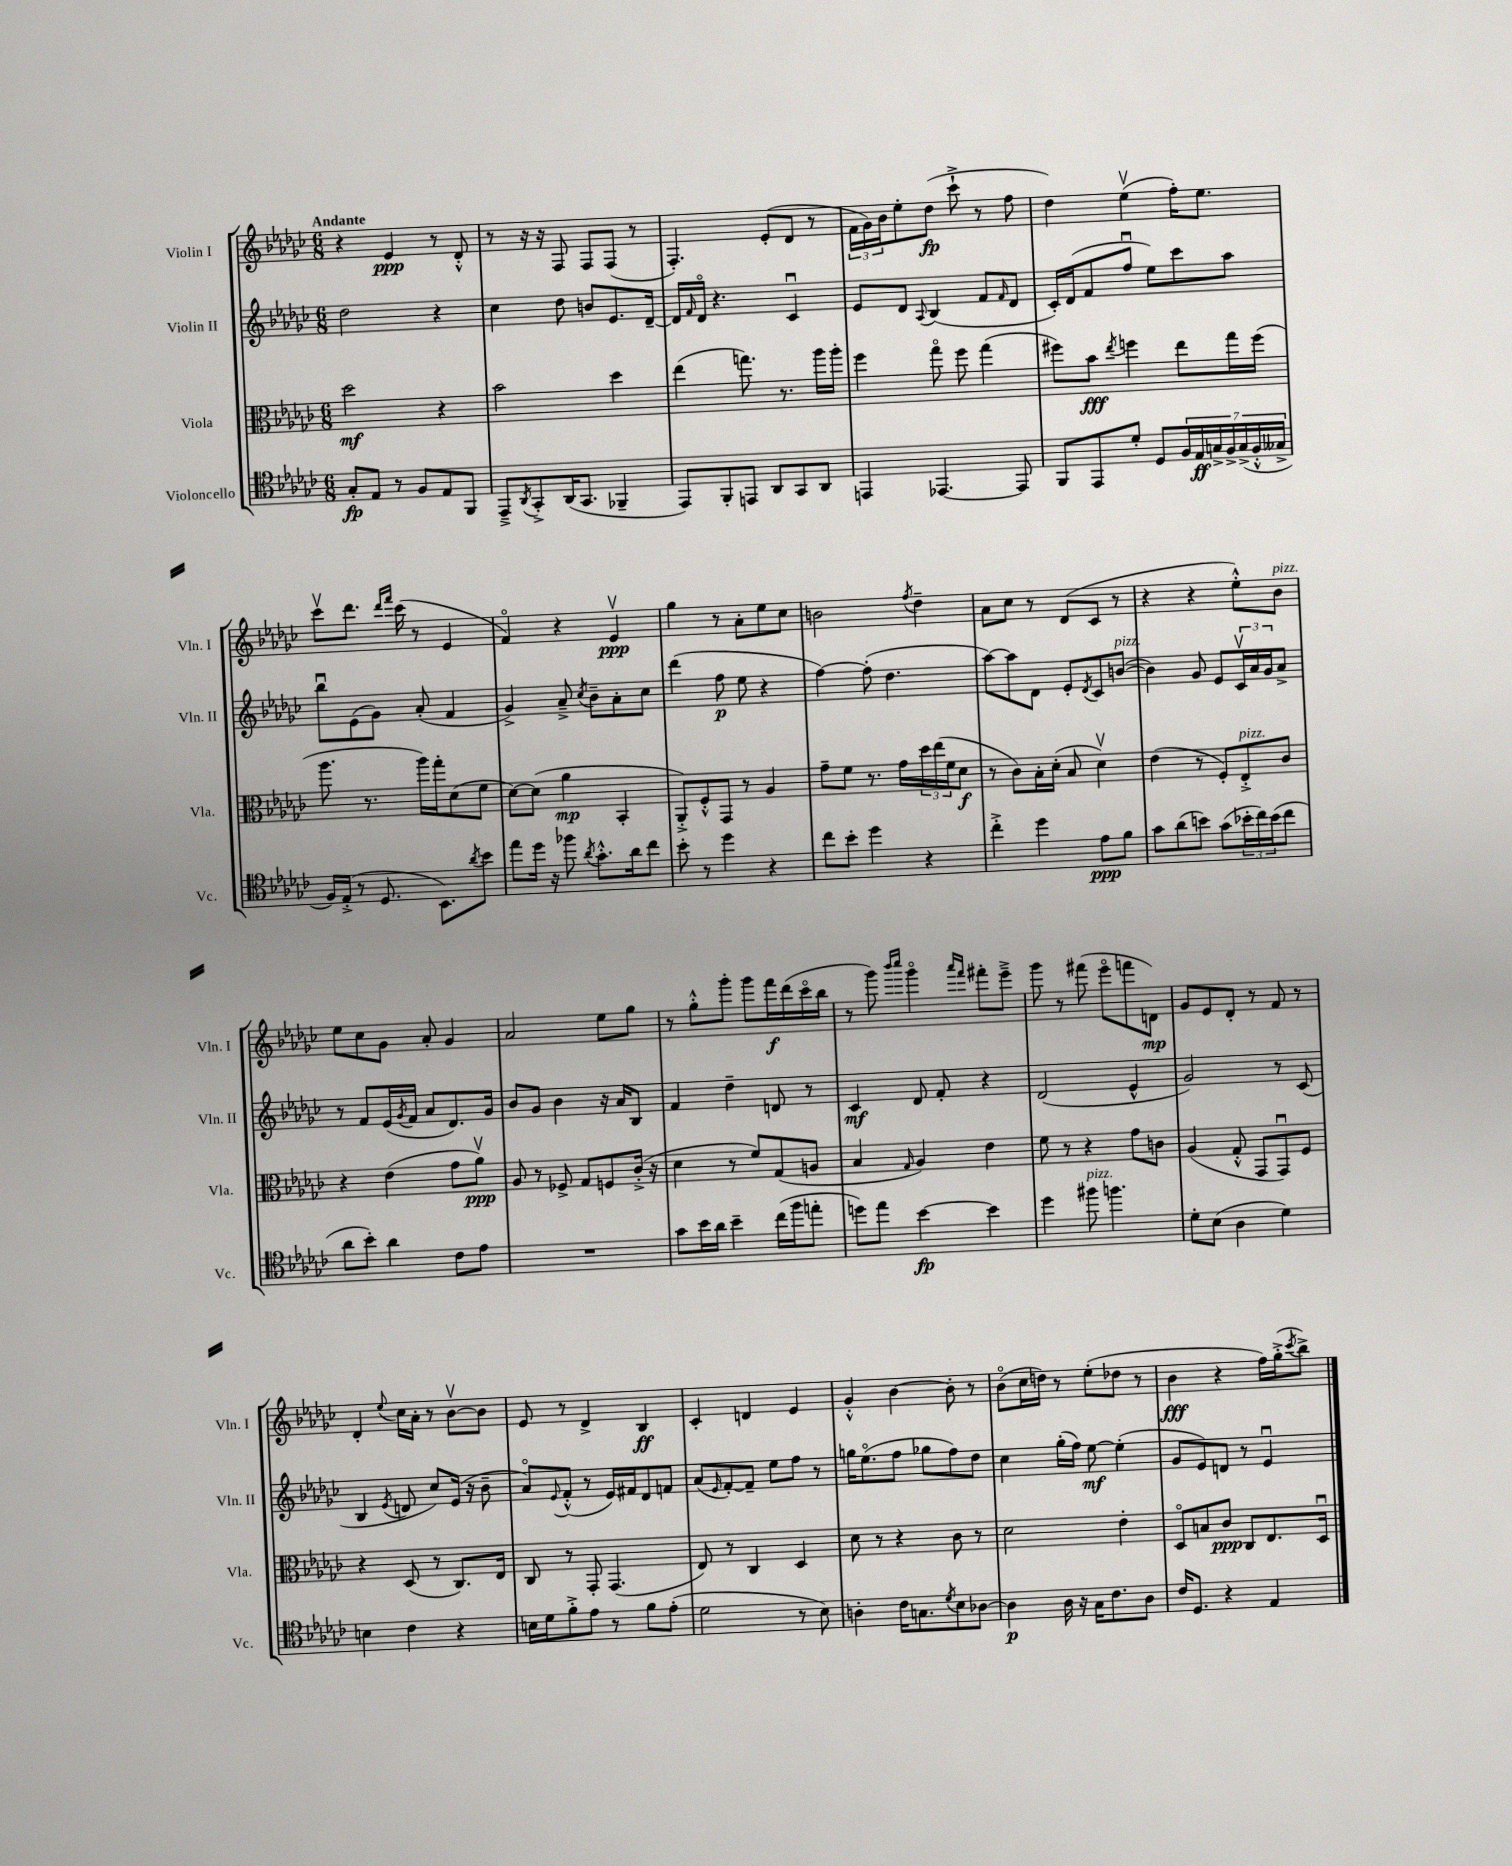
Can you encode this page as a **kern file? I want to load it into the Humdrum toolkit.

**kern	**kern	**kern	**kern
*staff4	*staff3	*staff2	*staff1
*clefC4	*clefC3	*clefG2	*clefG2
*k[b-e-a-d-g-c-]	*k[b-e-a-d-g-c-]	*k[b-e-a-d-g-c-]	*k[b-e-a-d-g-c-]
*M6/8	*M6/8	*M6/8	*M6/8
8G-'/L	2dd-\	2dd-\	4r
8E-/J	.	.	.
8r	.	.	4e-/
8F/L	.	.	.
8E-/	4r	4r	8r
8FF/J	.	.	8d-'^^/
=	=	=	=
8EE-~^/L	2b-\	4cc-\	8r
8qAA-/	.	.	.
8GG-'^/	.	.	16r
.	.	.	16r
(16AA-/K	.	8dd-\	8F/
8.GG-/J	.	.	.
.	.	8b/L	8F/L
4FF-~/	4dd-\	8.e-/	(8F/J
.	.	.	8r
.	.	[16d-~/Jk	.
=	=	=	=
8EE-/L)	(4ee-\	16d-/]LL	4.F'/)
.	.	16qqf/	.
.	.	16d-o/JJ	.
8FF'/	.	4.r	.
8EE/J	8.gg\)	.	.
8AA-/L	.	.	(8e-'/L
.	8.r	.	.
8GG-/	.	4c-u/	8d-/J
8AA-/J	16aa-\LL	.	8r
.	16aa-'\JJ	.	.
=	=	=	=
4EE/	4ff\	8e-/L	24f\LL
.	.	.	24g-\)
.	.	.	24b-\J
.	.	8d-/J	8ee-'\
.	.	8qqA-/	.
[4.EE-/	8gg-o\	(4B-/	(8dd-\J
.	8ff\	.	8ccc-`^\
.	(4gg-\	8f/L	8r
.	.	16qqf/	.
8EE-/]	.	8d-/J	8ff\
=	=	=	=
8FF/L	8ff#\L)	16c-'/LL)	4dd-\)
.	.	(16d-/J	.
8EE-/	8b-\J	8f/	.
.	8qee-/	.	.
8d-'/J	4ff\	8ffu/J	(4ee-v\
8D-/L	.	8ee-\L)	.
28F/L	8ee-\L	8ccc-\	16ff'\LK)
28E-/	.	.	.
.	.	.	8.ee-\J
28G^/	.	.	.
28F^/	.	.	.
.	16gg-\L	8aa-\J	.
(28G^/	.	.	.
28F'^^/	.	.	.
.	(16ff\JJ	.	.
28G--^/JJ	.	.	.
=	=	=	=
16F/LL)	8.aa-\	8bb-u\L	8ccc-v\L
(16E-'^/JJ	.	.	.
8r	.	(8e-\	8.ddd-\J
.	8.r	.	.
8.D-/	.	8g-\J)	.
.	.	.	16qqddd-/LL
.	.	.	16qqfff/JJ
.	.	.	(16ccc-\
.	16aa-\LL)	(8a-'/	8r
8.BB-\L)	16gg-'\J	.	.
.	(8d-\	4f/	4e-/
8qa-/	.	.	.
8b-\J	8f\J	.	.
=	=	=	=
8ee-\L	[8d-\L)	4g-^/)	4fo/)
16dd-\Jk	(8d-\]J	.	.
16r	.	.	.
8ff-\	4a-\	8a-~^/	4r
8qa-/	.	8qcc-/	.
8.g-'^^\L	.	8b-~\L	.
.	4BB-'/	8a-'\	4e-v/
16a-\k	.	.	.
8cc-\J	.	8cc-\J	.
=	=	=	=
8b-'\	8AA-'^/L)	(4ddd-\	4gg-\
8r	8F'^^/	.	.
4dd-\	8GG-/J	8ff\	8r
.	8r	8ee-\	8a-'\L
4r	4A-/	4r	8ee-\
.	.	.	8cc-\J
=	=	=	=
8cc-\L	8g-~\L	[4ff\)	2b\
8b-'\J	8f\J	.	.
4dd-\	8.r	(8ff'\]	.
.	.	4.dd-\	.
.	16g-\LL	.	.
.	.	.	8qff/
4r	24dd-\	.	4dd-~\
.	(24ee-\	.	.
.	24f\J	.	.
.	8d-\J	.	.
=	=	=	=
4cc-'^\	8r	[8aa-\L)	8a-\L
.	8c-\L)	8aa-\]	8cc-\J
4dd-\	16B-'\L	8d-\J	8r
.	(16d-'\JJ	.	.
.	8B-/	8e-'/L	(8d-/L
.	.	8qd-/	.
8e-\L	4d-v\)	8c-/	8c-/J
8f\J	.	([8b/J	8r
=	=	=	=
8g-\L	(4e-\	4b\])	4r
(8a-\	.	.	.
8b\J)	8r	8g-/	4r
(8g-\L	8F'/L)	8e-/L	.
24b-'\L	8E-'^/	24c-v/L	8ee-'^^\L)
24cc-\)	.	24a-/	.
(24b-\J	.	24g-/J	.
8cc-\J	8c-/J	8a-^/J	8b-\J
=	=	=	=
8a-\L	4r	8r	8ee-\L
8b-'\J)	.	8f/L	8cc-\
4a-\	(4e-\	(16e-/L	8g-\J
.	.	8qg-/	.
.	.	16f/JJ	.
.	.	8a-/L	8a-'/
8c-\L	8g-\L	8.d-/)	4g-/
8e-\J	8a-v\J)	.	.
.	.	16g-/Jk	.
=	=	=	=
2.r	8A-/	8b-/L	2a-/
.	8r	8g-/J	.
.	8F-^/	4b-\	.
.	8G-/L	.	.
.	8F/	16r	8ee-\L
.	.	16a-/LK	.
.	(16c-'^/Jk	8B-/J	8gg-\J
.	16r	.	.
=	=	=	=
8g-\L	4d-\	4f/	8r
16b-\L	.	.	8gg-'^^\L
16a-\JJ	.	.	.
4b-~\	8r	4dd-~\	8ggg-'\J
.	8f/L)	.	8ggg-\L
(16cc-\LL	(8G-/	8d/	16fff\L
16ff\J	.	.	(16ddd-\
8ee'\J	8A/J	8r	16ccc-o\
.	.	.	16bb-\JJ
=	=	=	=
8dd\L)	4B-/	4c-/	8r
8ee-\J	.	.	8ggg-\)
.	.	.	16qqbbb-/LL
.	16qqG-/	.	16qqcccc-/JJ
[4b-\	4A-/)	8d-/	4ggg-o\
.	.	8f'/	.
.	.	.	16qqaaa-/LL
.	.	.	16qqfff/JJ
4b-\]	4e-\	4r	8fff#'\L
.	.	.	8eee-~^\J
=	=	=	=
4dd-\	8f\	(2d-/	8ggg-\
.	8r	.	8r
8ff#\	4r	.	(8fff#\
4.ff\	.	.	8eee-o\L
.	8g-\L	4e-^^/	8fff\
.	8c\J	.	8d\J)
=	=	=	=
8d-'\L	(4A-/	2g-/)	8g-/L
(8B-\J	.	.	8e-/
4A-\	8G-'^^/	.	8d-'/J
.	8GG-/L	.	8r
4d-\)	8GG-u/)	8r	8f/
.	8F/J	(8c-/	8r
=	=	=	=
4B\	4r	4B-/	4d-'/
.	.	8qe-/	8qqee-/
4c-\	(8D-/	8d/	16cc-\LL
.	.	.	16a-'\JJ
.	8r	8cc-/L)	8r
4r	8.C-/L)	(16e-/Jk	[8b-v\L
.	.	16r	.
.	.	8b-~\	8b-\]J
.	16E-/Jk	.	.
=	=	=	=
16B\LL	8C-/	8a-o/L)	8e-/
16d-\J	.	.	.
.	.	8qqe-/	.
8f'^\	8r	(8f'^^/J	8r
8e-\J	8GG-'/	8r	4d-^/
8r	(4.GG-/	16e-/LL)	.
.	.	16f#/J	.
8f\L	.	8d-/	4B-/
(8e-'\J	.	8f/J	.
=	=	=	=
2d-\	8E-/)	(8a-/L	4c-'/
.	.	16qqe-/	.
.	8r	[8f'/)	.
.	4C-/	8f~/]J	4d/
.	.	8ee-\L	.
8r	4D-/	8ff\J	4e-/
8B-\)	.	8r	.
=	=	=	=
4A'\	8d-\	16gg\LK	4g-'^^/
.	.	(8.ee-o\	.
.	8r	.	.
16c-\LK	4r	8ff\J	[4b-\
8.G\	.	.	.
.	.	8gg-\L	.
8qd-/	.	.	.
8B-\	8c-\	8ff\)	8b-'\]
[8A-\J	8r	8dd-\J	8r
=	=	=	=
4A-\]	2d-\	4cc-\	(8b-o\L
.	.	.	16cc-\L
.	.	.	16dd\JJ)
16A-\	.	(16gg-'\LL	8r
16r	.	16ff\JJ)	.
16G-\LK	.	[8ee-\	(8ee-'\L
8.c-\	.	.	.
.	4e-'\	(4ee-'\]	8dd-\J
8A-\J	.	.	8r
=	=	=	=
16c-/LK	8D-o/L	8g-/L	4b-\
8.D-/J	.	.	.
.	8B/	8e-/)	.
4r	8c-/J	8d/J	4r
.	8C-/L	8r	.
4E-/	8.E-/	4e-u/	16ff\LL)
.	.	.	(16gg-'^\J
.	.	.	8qccc-/
.	.	.	8bb-^\J)
.	16D-u/Jk	.	.
==	==	==	==
*-	*-	*-	*-
